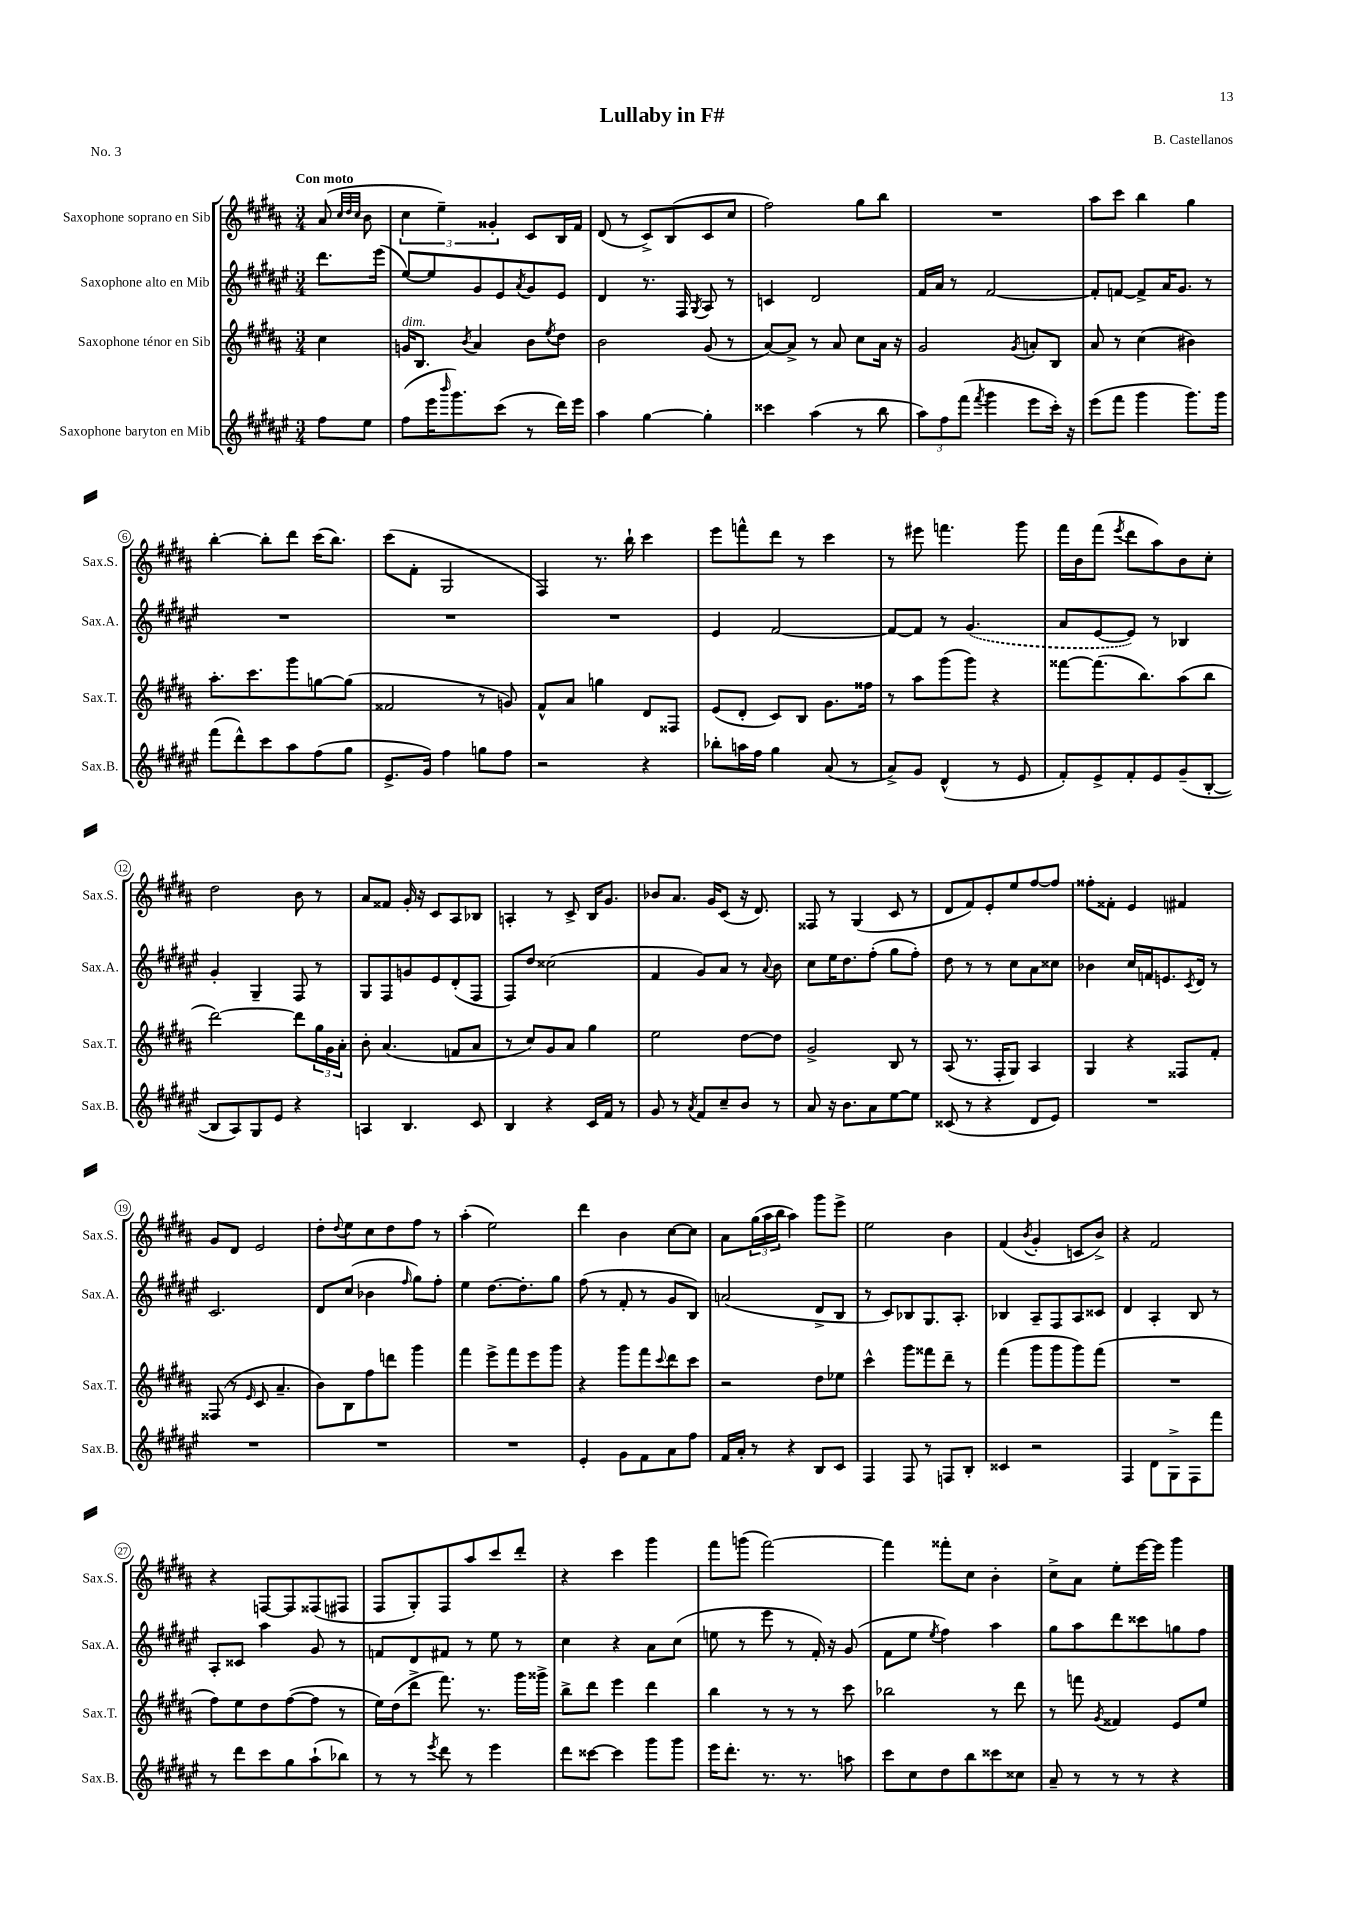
\header { title = "Lullaby in F#" composer = "B. Castellanos" piece = "No. 3" }
<<
\new StaffGroup <<
\new Staff = "s0" \with { instrumentName = "Saxophone soprano en Sib" shortInstrumentName = "Sax.S." } {
    \clef treble \key b \major \numericTimeSignature \time 3/4 \partial 4 \tempo "Con moto"
    ais'8( \grace { cis''32 dis''32 cis''32 } b'8 |
    \tuplet 3/2 { cis''4 e''4--) gisis'4-. } cis'8 b16 fis'16 |
    dis'8( r8 cis'8->) b8( cis'8 cis''8 |
    fis''2) gis''8 b''8 |
    R2. |
    ais''8 cis'''8 b''4 gis''4 |
    b''4~-. b''8-. dis'''8 cis'''16( b''8.) |
    cis'''8( fis'8-. gis2 |
    fis4) r8. b''16-! cis'''4 |
    e'''8 f'''8-^ dis'''8 r8 cis'''4 |
    r8 eis'''8 f'''4. gis'''8 |
    fis'''16 b'16 fis'''8( \acciaccatura { e'''8 } dis'''8 ais''8) b'8 cis''8-. |
    dis''2 b'8 r8 |
    ais'8 fisis'8 gis'16-. r16 cis'8 ais8 bes8 |
    a4-. r8 cis'8-> b16 gis'8. |
    bes'8 ais'8. gis'16 cis'8( r16 dis'8.) |
    fisis8 r8 gis4( cis'8 r8 |
    dis'8 fis'8) e'8-. e''8 fis''8~ fis''8 |
    fisis''8-. fisis'8-. e'4 fis'4 |
    gis'8 dis'8 e'2 |
    dis''8-. \appoggiatura { dis''8 } e''8 cis''8 dis''8 fis''8 r8 |
    ais''4-.( e''2) |
    dis'''4 b'4 cis''8~ cis''8 |
    ais'8 \tuplet 3/2 { gis''16( ais''16 b''16 } ais''4) gis'''8 e'''8-> |
    e''2 b'4 |
    fis'4( \acciaccatura { b'8 } gis'4-. c'8 b'8->) |
    r4 fis'2 |
    r4 f8~ f8 fisis8( fis8 |
    fis8 gis8-.) fis8 ais''8 cis'''8 dis'''8-. |
    r4 cis'''4 gis'''4 |
    fis'''8 g'''8( fis'''2~) |
    fis'''4 fisis'''8-. cis''8 b'4-. |
    cis''8-> ais'8 e''8-. e'''16~ e'''16 gis'''4 \bar "|." |
}
\new Staff = "s1" \with { instrumentName = "Saxophone alto en Mib" shortInstrumentName = "Sax.A." } {
    \clef treble \key fis \major \numericTimeSignature \time 3/4 \partial 4
    dis'''8. eis'''16( |
    eis''8~) eis''8 gis'8 eis'8 \acciaccatura { ais'8 } gis'8 eis'8 |
    dis'4 r8. fis16 \acciaccatura { gis8 } ais8 r8 |
    c'4 dis'2 |
    fis'16 ais'16 r8 fis'2~ |
    fis'8-. f'8~ f'8-> ais'16 gis'8. r8 |
    R2. |
    R2. |
    R2. |
    eis'4 fis'2~ |
    fis'8~ fis'8 r8 \once \slurDashed gis'4.( |
    ais'8 eis'8~ eis'8) r8 bes4 |
    gis'4-. gis4-- fis8 r8 |
    gis8 fis8 g'8 eis'8 dis'8-.( fis8 |
    fis8) dis''8 cisis''2( |
    fis'4 gis'8) ais'8 r8 \appoggiatura { ais'8 } b'8 |
    cis''8 eis''16 dis''8. fis''8-.( gis''8 fis''8-.) |
    dis''8 r8 r8 cis''8 ais'8 cisis''8 |
    bes'4 cis''16 f'16 e'8. \acciaccatura { cis'8 } dis'16 r8 |
    cis'2. |
    dis'8 cis''8( bes'4 \grace { fis''16 } gis''8) fis''8-. |
    eis''4 dis''8.~ dis''8.-. gis''8 |
    fis''8( r8 fis'8-. r8 gis'8 b8) |
    a'2( dis'8-> b8 |
    r8 cis'8) bes8 gis8. ais8.-. |
    bes4 ais8-- fis8 ais8 cisis'8 |
    dis'4 ais4-. b8 r8 |
    ais8-. cisis'8 ais''4 gis'8 r8 |
    f'8 dis'8 fis'8 r8 eis''8 r8 |
    cis''4 r4 ais'8 cis''8( |
    e''8 r8 eis'''8 r8 fis'16-.) r16 gis'8( |
    fis'8 eis''8 \acciaccatura { eis''8 } fis''4) ais''4 |
    gis''8 ais''8 dis'''8 cisis'''8 g''8 fis''8 \bar "|." |
}
\new Staff = "s2" \with { instrumentName = "Saxophone ténor en Sib" shortInstrumentName = "Sax.T." } {
    \clef treble \key b \major \numericTimeSignature \time 3/4 \partial 4
    cis''4 |
    g'16^\markup { \italic "dim." } b8. \acciaccatura { b'8 } ais'4 b'8 \acciaccatura { e''8 } dis''8 |
    b'2 gis'8( r8 |
    ais'8~) ais'8-> r8 ais'8 cis''8 ais'16 r16 |
    gis'2 \acciaccatura { gis'8 } a'8-. b8 |
    ais'8 r8 cis''4( bis'4) |
    ais''8.-. cis'''8. gis'''8 g''8~ g''8( |
    fisis'2 r8 g'8) |
    fis'8-^ ais'8 g''4 dis'8 fisis8 |
    e'8( dis'8-. cis'8) b8 gis'8. fisis''16 |
    r8 ais''8 gis'''8( gis'''8) r4 |
    fisis'''8~ fisis'''8.( b''8.) ais''8( b''8 |
    dis'''2~) dis'''8 \tuplet 3/2 { gis''16 gis'16 ais'16-. } |
    b'8-. ais'4.( f'8 ais'8 |
    r8 cis''8) gis'8 ais'8 gis''4 |
    e''2 dis''8~ dis''8 |
    gis'2-> b8 r8 |
    ais8( r8. fis16-. gis8) ais4 |
    gis4 r4 fisis8 fis'8-. |
    fisis8( r8 \grace { e'16 } cis'8 ais'4.-- |
    b'8) b8 fis''8 d'''8 gis'''4 |
    fis'''4 e'''8-> fis'''8 e'''8 gis'''8 |
    r4 gis'''8 fis'''8 \appoggiatura { cis'''8 } dis'''8 cis'''8 |
    r2 dis''8 ees''8 |
    cis'''4-^ gis'''8 fisis'''8 dis'''8-- r8 |
    fis'''4( gis'''8 gis'''8 gis'''8) fis'''8( |
    R2. |
    fis''8) e''8 dis''8 fis''8~( fis''8 r8 |
    e''16) dis''16( dis'''8-> fis'''8.) r8. gis'''16 gisis'''16-> |
    b''8-> dis'''8 e'''4 dis'''4 |
    b''4 r8 r8 r8 cis'''8 |
    bes''2 r8 dis'''8 |
    r8 f'''8 \acciaccatura { gis'8 } fisis'4 e'8 e''8 \bar "|." |
}
\new Staff = "s3" \with { instrumentName = "Saxophone baryton en Mib" shortInstrumentName = "Sax.B." } {
    \clef treble \key fis \major \numericTimeSignature \time 3/4 \partial 4
    fis''8 eis''8 |
    fis''8( eis'''16 \grace { b'''16 } gis'''8.) cis'''8( r8 dis'''16) eis'''16 |
    ais''4 gis''4~ gis''4-. |
    cisis'''4 ais''4( r8 b''8 |
    \tuplet 3/2 { ais''8) fis''8 fis'''8( } \acciaccatura { fis'''8 } gis'''4 eis'''8 cis'''16-.) r16 |
    eis'''8( fis'''8 gis'''4 gis'''8.) gis'''16 |
    fis'''8( dis'''8-^) cis'''8 ais''8 fis''8( gis''8 |
    eis'8.-> gis'16) fis''4 g''8 fis''8 |
    r2 r4 |
    bes''8-. a''16 fis''16 gis''4 ais'8( r8 |
    ais'8->) gis'8 dis'4-^( r8 eis'8 |
    fis'8-.) eis'8-> fis'8-. eis'8 gis'8--( b8~-. |
    b8 ais8) gis8 eis'8 r4 |
    a4 b4. cis'8 |
    b4 r4 cis'16 fis'16 r8 |
    gis'8 r8 \acciaccatura { ais'8 } fis'8 cis''8-- b'8 r8 |
    ais'8 r16 b'8. ais'8 eis''8~ eis''8 |
    cisis'8( r8 r4 dis'8 eis'8) |
    R2. |
    R2. |
    R2. |
    R2. |
    eis'4-. gis'8 fis'8 ais'8 fis''8 |
    fis'16 ais'16-. r8 r4 b8 cis'8 |
    fis4 fis8 r8 f8 b8-. |
    cisis'4 r2 |
    fis4 dis'8 gis8-> fis8 fis'''8 |
    r8 dis'''8 cis'''8 gis''8 ais''8-!( bes''8) |
    r8 r8 \acciaccatura { eis'''8 } dis'''8 r8 eis'''4 |
    dis'''8 cisis'''8~ cisis'''4 gis'''8 gis'''8 |
    eis'''16 dis'''8.-. r8. r8. a''8 |
    cis'''8 cis''8 dis''8 b''8 cisis'''8 cisis''8 |
    ais'8-- r8 r8 r8 r4 \bar "|." |
}
>>
>>
\layout { \context { \Score \override BarNumber.stencil = #(make-stencil-circler 0.1 0.3 ly:text-interface::print) } }
